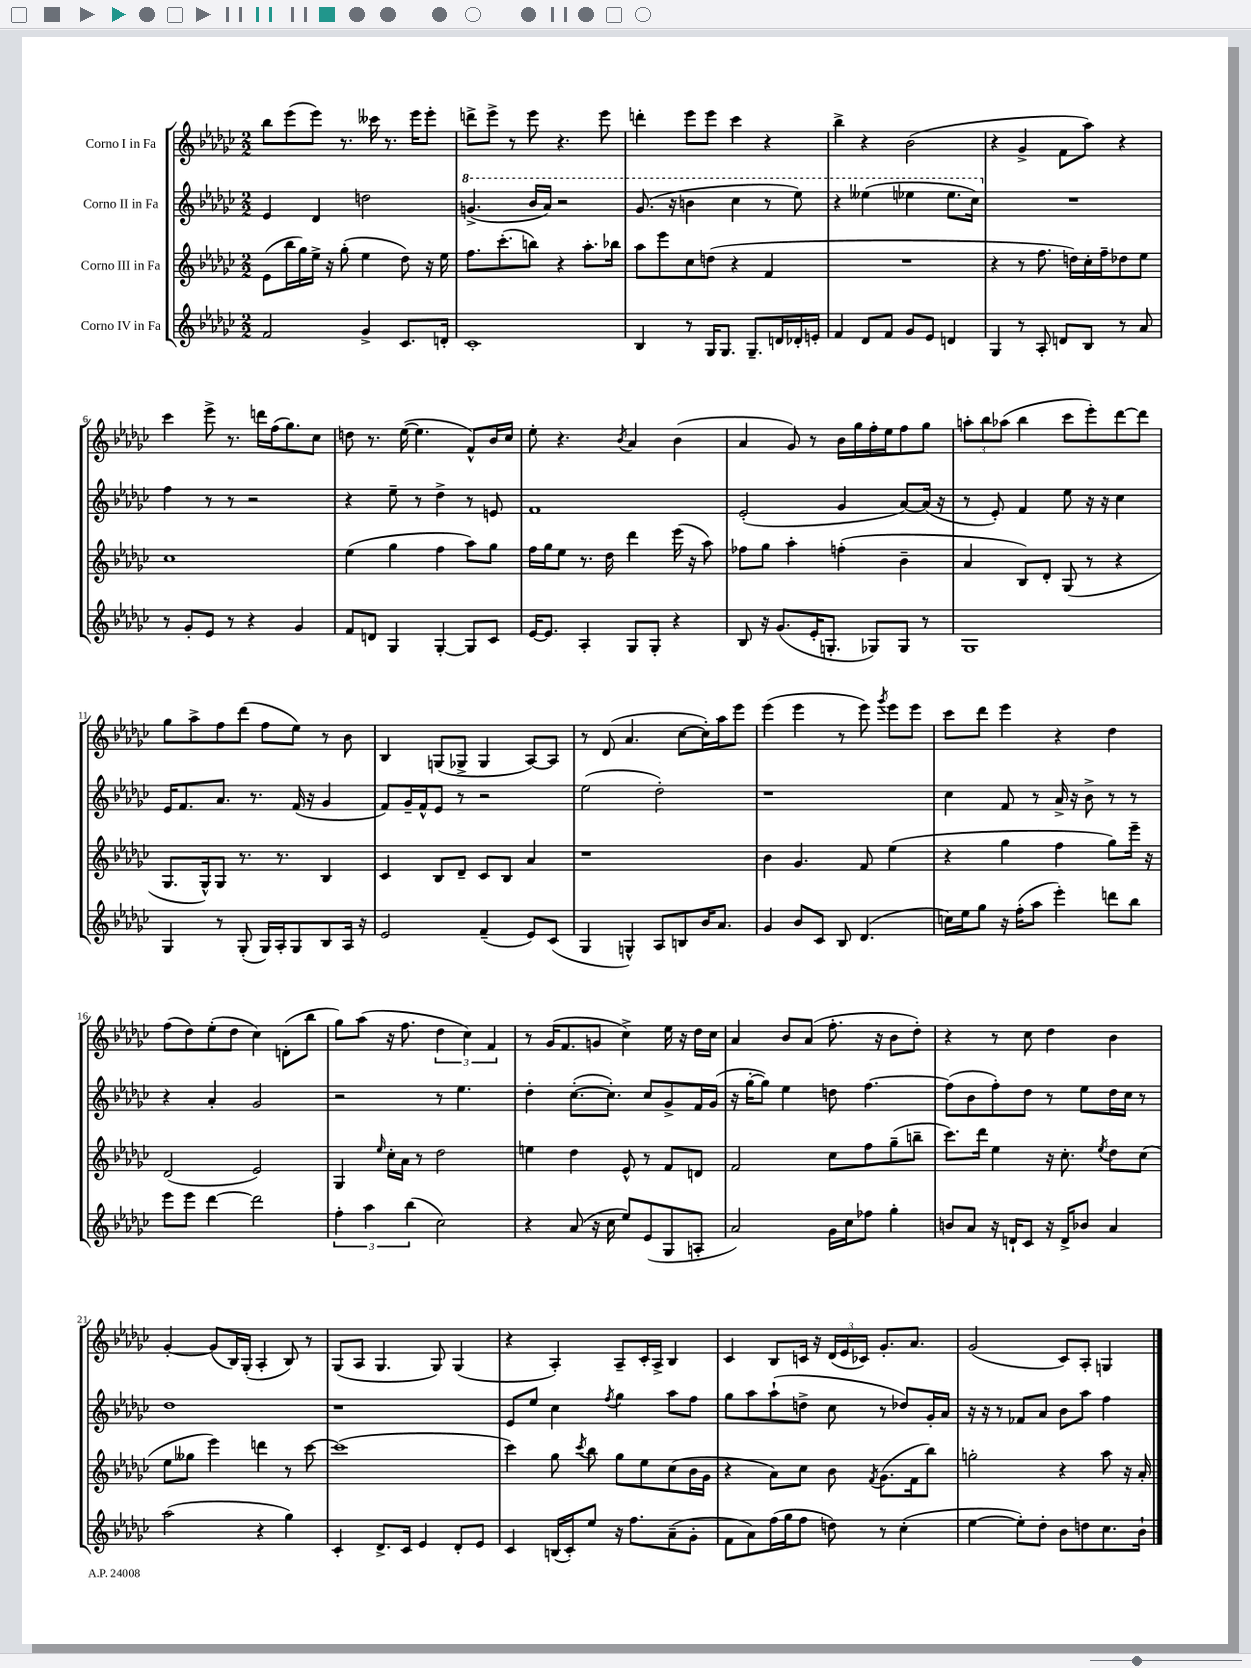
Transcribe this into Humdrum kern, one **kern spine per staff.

**kern	**kern	**kern	**kern
*part4	*part3	*part2	*part1
*staff4	*staff3	*staff2	*staff1
*I"Corno IV in Fa	*I"Corno III in Fa	*I"Corno II in Fa	*I"Corno I in Fa
*clefG2	*clefG2	*clefG2	*clefG2
*k[b-e-a-d-g-c-]	*k[b-e-a-d-g-c-]	*k[b-e-a-d-g-c-]	*k[b-e-a-d-g-c-]
*M2/2	*M2/2	*M2/2	*M2/2
=1	=1	=1	=1
2f/	(8e-\L	4e-/	8bb-\L
.	16bb-\L	.	(8eee-\
.	16gg-\)	.	.
.	16ee-^\JJ	4d-/	8eee-\J)
.	16r	.	.
.	(8gg-'\	.	8.r
4g-^/	4ee-\	2ddn\	.
.	.	.	16ccc--X\
.	.	.	8.r
8.c-/L	8dd-\)	.	.
.	.	.	16eee-\KL
.	16r	.	8eee-'\J
16dn'/Jk	16ee-\	.	.
=2	=2	=2	=2
*	*	*8va	*
1c-'	8.ff\L	(4.ggn^/	8dddn^\L
.	.	.	8eee-^\J
.	(8.ccc-'\	.	.
.	.	.	8r
.	8bbn\J)	16bb-/LL	8eee-\
.	.	16aa-/JJ)	.
.	4r	2r	4.r
.	8.aa-'\L	.	.
.	.	.	8eee-\
.	16bb-X\Jk	.	.
=3	=3	=3	=3
4B-/	8aa-\L	(8.gg-/	4dddn'\
.	8eee-\	.	.
.	.	16r	.
8r	8cc-\	4bbn\	8eee-\L
16G-/KL	(8ddn\J	.	8eee-\J
8.G-/J	.	.	.
.	4r	4ccc-\	4ccc-\
8.G-~/L	.	.	.
.	4f/	8r	4r
16dn/L	.	.	.
16d-X'/	.	8eee-\)	.
16en'/JJ	.	.	.
=4	=4	=4	=4
4f/	1r	4r	4bb-^\
8d-/L	.	(4eee--X\	4r
8f/J	.	.	.
8g-/L	.	4eee-X\	(2b-\
8e-/J	.	.	.
4dn/	.	8.eee-\L	.
.	.	16ccc-\Jk)	.
=5	=5	=5	=5
*	*	*X8va	*
4G-/	4r	1r	4r
8r	8r	.	4g-^/
8A-'/	8.ff\	.	.
8dn/L	.	.	8f\L
.	16ddn\LL)	.	.
8B-/J	16cc-'\	.	8aa-\J)
.	16ff~\J	.	.
8r	8dd-X\	.	4r
8a-/	8ee-\J	.	.
!!LO:LB:g=z
=6	=6	=6	=6
8r	1cc-	4ff\	4ccc-\
8g-'/L	.	.	.
8e-/J	.	8r	8eee-^\
8r	.	8r	8.r
4r	.	2r	.
.	.	.	16dddn\LL
.	.	.	(16ff\J
.	.	.	8.gg-\)
4g-/	.	.	.
.	.	.	8cc-\J
=7	=7	=7	=7
8f/L	(4ee-\	4r	8ddn\
8dn/J	.	.	8.r
4G-/	4gg-\	8ee-~\	.
.	.	.	([16ee-\
.	.	8r	4.ee-\]
[4G-'/	4ff\	4dd-^\	.
8G-/L]	8aa-\L)	8r	8f^^/L)
8c-/J	8gg-\J	8en/	16b-/L
.	.	.	16cc-/JJ
=8	=8	=8	=8
[16e-/KL	16ff\LL	1f	8ee-'\
8.e-/J]	16gg-\J	.	.
.	8ee-\J	.	4.r
4A-'/	8.r	.	.
.	16dd-\	.	.
.	.	.	8qb-/
8G-/L	4ddd-\	.	4a-/
8G-'/J	.	.	.
4r	(16eee-\	.	(4b-\
.	16r	.	.
.	8aa-\)	.	.
=9	=9	=9	=9
8B-/	8ff-X\L	(2e-'/	4a-/
16r	8gg-\J	.	.
(8.g-/L	.	.	.
.	4aa-'\	.	8g-/)
16e-'/K	.	.	8r
8.Gn'/J	.	.	.
.	(4ffn'\	4g-/	16b-\LL
.	.	.	16gg-\
8G-X/L)	.	.	16ff'\
.	.	.	16ee-\J
8G-/J	4b-~\	[8a-/L)	8ff\
8r	.	(16a-/Jk]	8gg-\J
.	.	16r	.
=10	=10	=10	=10
1G-	4a-/	8r	12aan'\L
.	.	.	12bb-\
.	.	8e-'/)	.
.	.	.	(12aa-X\J
.	8B-/L)	4f/	4bb-\
.	8d-'/J	.	.
.	(8G-/	8ee-\	8ccc-\L
.	8r	16r	8eee-'\)
.	.	16r	.
.	4r	4cc-\	[8ddd-\
.	.	.	8ddd-\J]
!!LO:LB:g=z
=11	=11	=11	=11
4G-/	8.G-/L	16e-/KL	8gg-\L
.	.	8.f/	.
.	.	.	8aa-^\
.	16G-^^/k)	.	.
8r	8G-/J	8.a-/J	8ff\
(8G-'/	8.r	.	(8ddd-\J
.	.	8.r	.
16G-/LL)	.	.	8ff\L
16A-'/J	8.r	.	.
8G-/	.	(16f/	8ee-\J)
.	.	16r	.
8B-/	4B-/	4g-/	8r
16A-/Jk	.	.	8b-\
16r	.	.	.
=12	=12	=12	=12
2e-/	4c-/	8f/L)	4B-/
.	.	16g-~/L	.
.	.	16f^^/J	.
.	8B-/L	8e-/J	(8Gn/L
.	8d-~/J	8r	8G-X^/J
(4f~/	8c-/L	2r	4G-/
.	8B-/J	.	.
8e-/L)	4a-/	.	[8A-/L)
(8c-/J	.	.	8A-/J]
=13	=13	=13	=13
4G-/	1r	(2ee-\	8r
.	.	.	(8d-/
4Gn^^/)	.	.	4.a-/
8A-/L	.	2dd-'\)	.
8Bn/	.	.	[8cc-\L
16b-/K	.	.	16cc-'\L])
8.a-/J	.	.	16aa-\J
.	.	.	8eee-\J
=14	=14	=14	=14
4g-/	4b-\	1r	(4eee-\
8b-/L	4.g-/	.	4eee-\
8c-/J	.	.	.
8B-/	.	.	8r
(4.d-/	8f/	.	8eee-\)
.	.	.	8qggg-/
.	(4ee-\	.	8eee-\L
.	.	.	8eee-\J
=15	=15	=15	=15
16ccn\LL)	4r	4cc-\	8ccc-\L
16ee-\J	.	.	.
8gg-\J	.	.	8ddd-\J
16r	4gg-\	8f/	4eee-\
(16ff'\KL	.	.	.
8aa-\J	.	8r	.
4eee-'\)	4ff\	16a-^/	4r
.	.	16r	.
.	.	8b-^\	.
8dddn\L	8gg-\L)	8r	4dd-\
8bb-\J	16eee-~\Jk	8r	.
.	16r	.	.
!!LO:LB:g=z
=16	=16	=16	=16
8eee-\L	(2d-/	4r	(8ff\L
8eee-\J	.	.	8dd-\)
[4ddd-\	.	4a-'/	(8ee-'\
.	.	.	8dd-\J
2ddd-\]	2e-/)	2g-/	4cc-\)
.	.	.	(8dn'\L
.	.	.	8bb-\J
=17	=17	=17	=17
6ff'\	4G-/	2r	8gg-\L)
.	.	.	(8aa-\J
6aa-\	.	.	.
.	16qqee-/	.	.
.	16cc-'\LL	.	16r
.	16a-\JJ	.	8.ff\
(6bb-\	.	.	.
.	8r	.	.
2cc-\)	2dd-\	8r	6dd-\
.	.	4.ee-\	.
.	.	.	6cc-\)
.	.	.	6f/
=18	=18	=18	=18
4r	4een\	4dd-'\	8r
.	.	.	(16g-/KL
.	.	.	8.f/
(8a-/	4dd-\	([8.cc-'\L	.
16r	.	.	8gn/J
16cc-\	.	8.cc-'\J])	.
8ee-/L)	8e-^^/	.	4cc-^\)
(8e-/	8r	8cc-/L	.
8G-/	8f/L	8g-^/	16ee-\
.	.	.	16r
8An'/J	8dn/J	16f/L	16dd-\LL
.	.	(16g-/JJ	16cc-\JJ
=19	=19	=19	=19
2a-/)	2f/	16r	4a-/
.	.	[16gg-'\KL	.
.	.	8gg-\J])	.
.	.	4ee-\	8b-/L
.	.	.	(8a-/J
16g-\LL	8cc-\L	8ddn\	8.ff'\
16cc-\J	.	.	.
8ff-X\J	8ff\	[4.ff\	.
.	.	.	16r
4gg-'\	(8gg-~\	.	8b-\L
.	8bbn~\J	.	8dd-'\J)
=20	=20	=20	=20
8bn/L	8.ccc-\L)	(8ff\L]	4r
8a-/J	.	8b-\	.
.	16ddd-\Jk	.	.
16r	4ee-\	8ff'\)	8r
16dn`/KL	.	.	.
8c-/J	.	8dd-\J	8cc-\
16r	16r	8r	4dd-\
16d^/KL	8.cc-'\	.	.
8b-X/J	.	8ee-\L	.
.	8qee-/	.	.
4a-/	8dd-\L	16dd-\L	4b-\
.	.	16cc-\JJ	.
.	(8cc-\J	8r	.
!!LO:LB:g=z
=21	=21	=21	=21
(2aa-\	8ee-\L	1dd-	[4g-'/
.	8gg--X\J	.	.
.	4eee-\)	.	(8g-/L]
.	.	.	16B-/L)
.	.	.	(16G-'/JJ
4r	4dddn\	.	4A-'/
4gg-\)	8r	.	8B-/)
.	[8ccc-\	.	8r
=22	=22	=22	=22
4c-'/	(1ccc-]	1r	(8G-/L
.	.	.	8A-/J
8.d-^/L	.	.	4.G-/
16c-/Jk	.	.	.
4e-/	.	.	.
.	.	.	8G-/)
8d-'/L	.	.	(4G-/
8e-/J	.	.	.
=23	=23	=23	=23
4c-/	4ccc-\)	8e-/L	4r
.	.	8ee-/J	.
(16Bn/LL	8gg-\	4cc-\	4A-'/)
16c-'/J)	.	.	.
.	8qccc-/	.	.
8ee-/J	8bb-\	.	.
.	.	8qff/	.
16r	8gg-\L	4gg-\	8A-~/L
8.ff\L	.	.	.
.	8ee-\	.	16c-'/L
.	.	.	16A-^/JJ
(8a-~\	(8cc-\	8aa-\L	4B-/
8g-'\J	16b-\L	8ff\J	.
.	16g-\JJ	.	.
=24	=24	=24	=24
8f\L	4r	8gg-\L	4c-/
8a-\)	.	8aa-\	.
(16ff\L	8a-\L)	(8aa-`\	8B-/L
16gg-\J	.	.	.
8ff\J	8cc-\J	8ddn^\J	16cn/Jk
.	.	.	16r
8ddn\)	8b-\	8cc-\	(24d-/LL
.	.	.	24e-/
.	.	.	24c-X/JJ)
.	8qf/	.	.
8r	(8.g-\L	8r	8.g-'/L
(4cc-'\	.	8dd-X/L)	.
.	16f\k	.	8.a-/J
.	8bb-\J)	16g-'/L	.
.	.	16a-/JJ	.
=25	=25	=25	=25
[4ee-\	2ggn'\	16r	(2g-/
.	.	16r	.
.	.	8r	.
8ee-'\L])	.	8f-X/L	.
8dd-'\J	.	8a-/J	.
8b-\L	4r	8b-\L	8c-/L)
8ddn\	.	8aa-\J	8A-'/J
8.cc-\	8aa-\	4ff\	4Gn/
.	16r	.	.
16b-`\Jk	16a-'/	.	.
==	==	==	==
*-	*-	*-	*-
